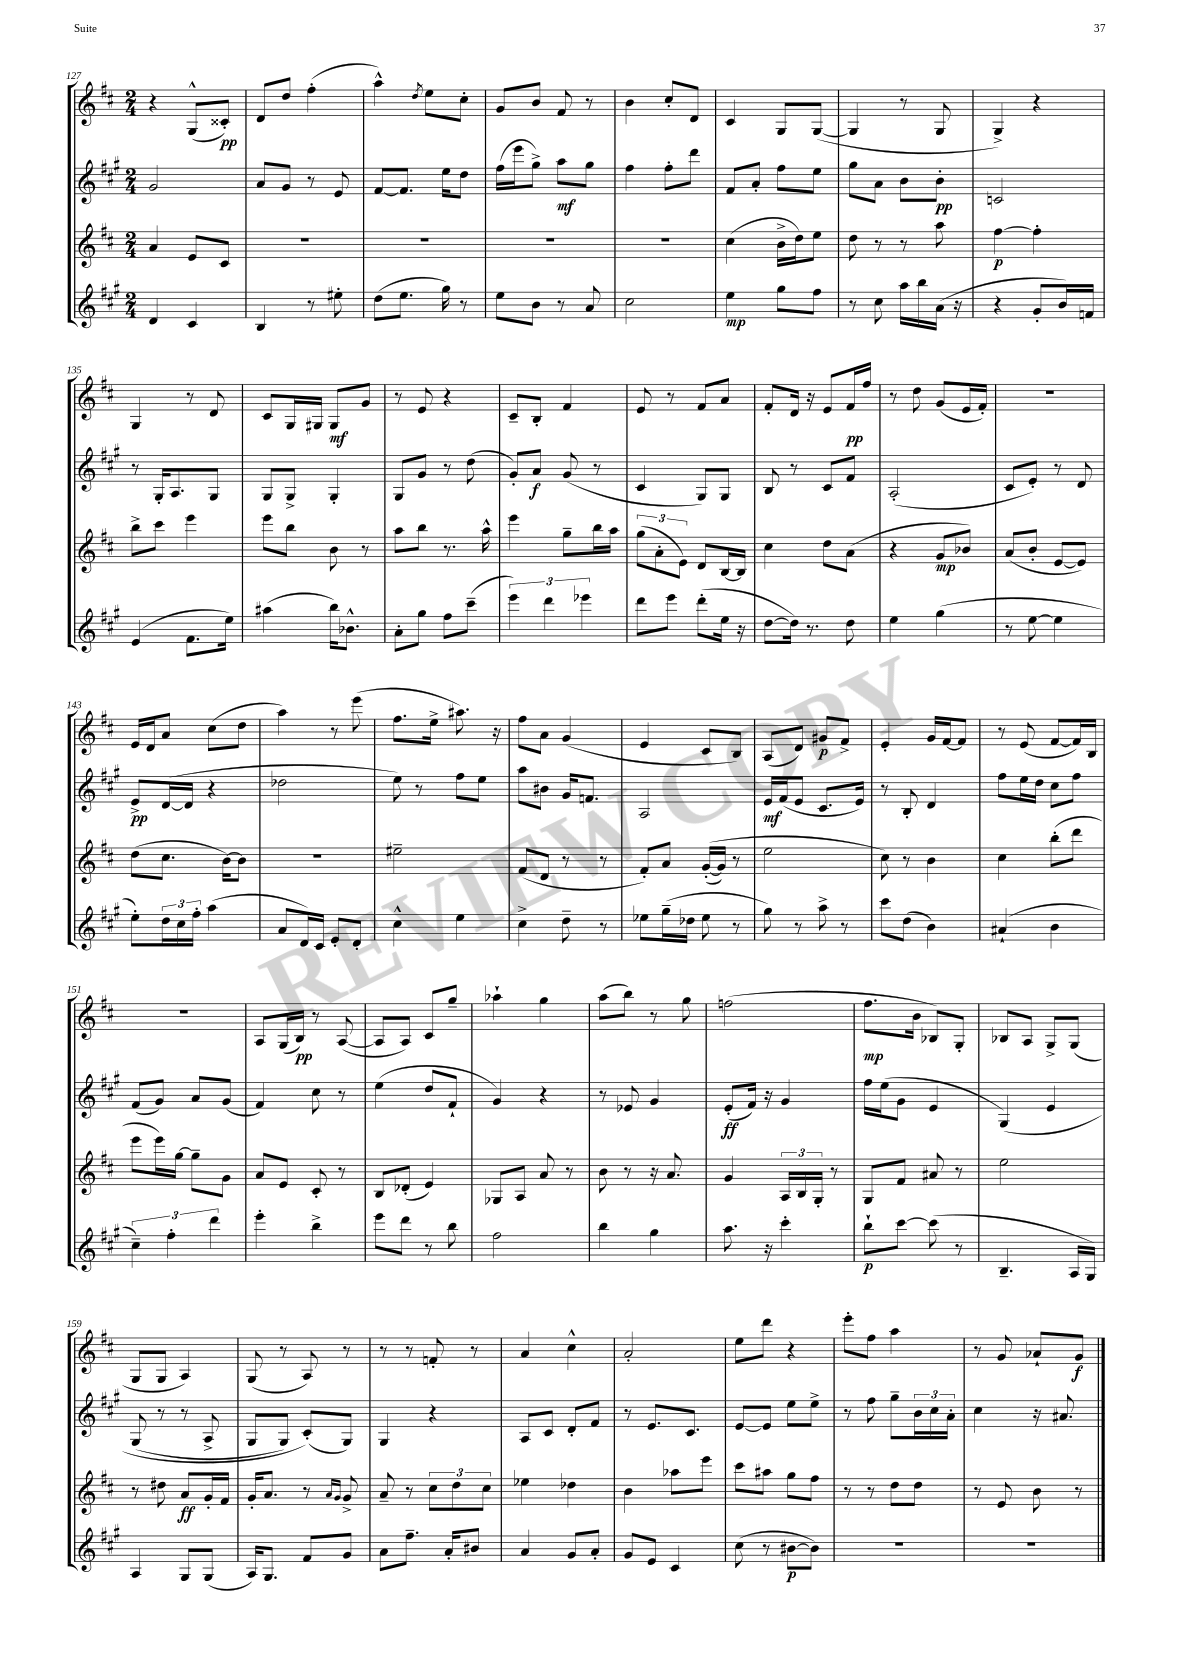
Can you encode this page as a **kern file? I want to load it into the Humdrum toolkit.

**kern	**dynam	**kern	**dynam	**kern	**dynam	**kern	**dynam
*part4	*part4	*part3	*part3	*part2	*part2	*part1	*part1
*staff4	*staff4	*staff3	*staff3	*staff2	*staff2	*staff1	*staff1
*clefG2	*	*clefG2	*	*clefG2	*	*clefG2	*
*k[f#c#g#]	*	*k[f#c#]	*	*k[f#c#g#]	*	*k[f#c#]	*
*M2/4	*	*M2/4	*	*M2/4	*	*M2/4	*
=127	=127	=127	=127	=127	=127	=127	=127
4d/	.	4a/	.	2g#/	.	4r	.
4c#/	.	8e/L	.	.	.	(8G^^/L	.
.	.	8c#/J	.	.	.	8c##X'/J)	pp
=128	=128	=128	=128	=128	=128	=128	=128
4B/	.	2r	.	8a/L	.	8d/L	.
.	.	.	.	8g#/J	.	8dd/J	.
8r	.	.	.	8r	.	(4ff#'\	.
8ee#X'\	.	.	.	8e/	.	.	.
=129	=129	=129	=129	=129	=129	=129	=129
(8dd\L	.	2r	.	[8f#/L	.	4aa^^\)	.
8.ee\J	.	.	.	8.f#/J]	.	.	.
.	.	.	.	.	.	8qdd/	.
.	.	.	.	.	.	8ee\L	.
16gg#\)	.	.	.	16ee\KL	.	.	.
8r	.	.	.	8dd\J	.	8cc#'\J	.
=130	=130	=130	=130	=130	=130	=130	=130
8ee\L	.	2r	.	(16ff#\LL	.	8g/L	.
.	.	.	.	16eee\J	.	.	.
8b\J	.	.	.	8gg#^\J)	.	8b/J	.
8r	.	.	.	8aa\L	mf	8f#/	.
8a/	.	.	.	8gg#\J	.	8r	.
=131	=131	=131	=131	=131	=131	=131	=131
2cc#\	.	2r	.	4ff#\	.	4b\	.
.	.	.	.	8ff#'\L	.	8cc#'/L	.
.	.	.	.	8ddd\J	.	8d/J	.
=132	=132	=132	=132	=132	=132	=132	=132
4ee\	mp	(4cc#\	.	8f#/L	.	4c#/	.
.	.	.	.	8a'/J	.	.	.
8gg#\L	.	16b^\LL	.	8ff#\L	.	8G/L	.
.	.	16dd\J)	.	.	.	.	.
8ff#\J	.	8ee\J	.	8ee\J	.	([8G/J	.
=133	=133	=133	=133	=133	=133	=133	=133
8r	.	8dd\	.	8gg#\L	.	4G/]	.
8cc#\	.	8r	.	8a\J	.	.	.
16aa\LL	.	8r	.	8b\L	.	8r	.
16bb\	.	.	.	.	.	.	.
(16a\JJ	.	8aa\	.	8b'\J	pp	8G/	.
16r	.	.	.	.	.	.	.
=134	=134	=134	=134	=134	=134	=134	=134
4r	.	[4ff#\	p	2cn/	.	4G^/)	.
8g#'/L	.	4ff#'\]	.	.	.	4r	.
16b/L)	.	.	.	.	.	.	.
16fn/JJ	.	.	.	.	.	.	.
!!LO:LB:g=z
=135	=135	=135	=135	=135	=135	=135	=135
(4e/	.	8bb^\L	.	8r	.	4G/	.
.	.	8ccc#\J	.	16G#'/KL	.	.	.
.	.	.	.	8.A/	.	.	.
8.f#\L	.	4eee\	.	.	.	8r	.
.	.	.	.	8G#/J	.	8d/	.
16ee\Jk)	.	.	.	.	.	.	.
=136	=136	=136	=136	=136	=136	=136	=136
(4aa#X\	.	8eee\L	.	8G#/L	.	8c#/L	.
.	.	8bb\J	.	8G#^/J	.	16G/L	.
.	.	.	.	.	.	16G#X/JJ	.
16bb\KL)	.	8b\	.	4G#'/	.	8G#/L	mf
8.b-X^^\J	.	.	.	.	.	.	.
.	.	8r	.	.	.	8g/J	.
=137	=137	=137	=137	=137	=137	=137	=137
8a'\L	.	8aa\L	.	8G#/L	.	8r	.
8gg#\J	.	8bb\J	.	8g#/J	.	8e/	.
8ff#\L	.	8.r	.	8r	.	4r	.
(8ccc#~\J	.	.	.	(8dd\	.	.	.
.	.	16aa^^\	.	.	.	.	.
=138	=138	=138	=138	=138	=138	=138	=138
6eee\)	.	4eee\	.	8g#'/L)	.	8c#~/L	.
.	.	.	.	8a/J	f	8B'/J	.
6ddd\	.	.	.	.	.	.	.
.	.	8gg~\L	.	(8g#/	.	4f#/	.
6eee-X\	.	.	.	.	.	.	.
.	.	16bb\L	.	8r	.	.	.
.	.	16aa\JJ	.	.	.	.	.
=139	=139	=139	=139	=139	=139	=139	=139
8ddd\L	.	(12gg\L	.	4c#/	.	8e/	.
.	.	12a'\	.	.	.	.	.
8eee\J	.	.	.	.	.	8r	.
.	.	12e\J)	.	.	.	.	.
(8ddd'\L	.	8d/L	.	8G#/L)	.	8f#/L	.
16ee\Jk	.	[16B/L	.	8G#/J	.	8a/J	.
16r	.	16B/JJ]	.	.	.	.	.
=140	=140	=140	=140	=140	=140	=140	=140
[8dd\L	.	4cc#\	.	8B/	.	8f#'/L	.
16dd\Jk])	.	.	.	8r	.	16d/Jk	.
8.r	.	.	.	.	.	16r	.
.	.	8dd\L	.	8c#/L	.	8e/L	.
8dd\	.	(8a\J	.	8f#/J	.	16f#/L	pp
.	.	.	.	.	.	16ff#/JJ	.
=141	=141	=141	=141	=141	=141	=141	=141
4ee\	.	4r	.	(2A'/	.	8r	.
.	.	.	.	.	.	8dd\	.
(4gg#\	.	8g/L	mp	.	.	(8g/L	.
.	.	8b-X/J)	.	.	.	16e/L	.
.	.	.	.	.	.	16f#'/JJ)	.
=142	=142	=142	=142	=142	=142	=142	=142
8r	.	(8a/L	.	8c#/L	.	2r	.
[8ee\	.	8b'/J	.	8e'/J)	.	.	.
4ee\]	.	[8e/L	.	8r	.	.	.
.	.	8e/J])	.	8d/	.	.	.
!!LO:LB:g=z
=143	=143	=143	=143	=143	=143	=143	=143
8ee'\L)	.	(8dd\L	.	8e^/L	pp	16e/LL	.
.	.	.	.	.	.	16d/J	.
24dd\L	.	8.cc#\J	.	([16d/L	.	8a/J	.
24cc#\	.	.	.	.	.	.	.
.	.	.	.	16d/JJ]	.	.	.
24ff#'\JJ	.	.	.	.	.	.	.
(4aa\	.	.	.	4r	.	(8cc#\L	.
.	.	[16b\KL)	.	.	.	.	.
.	.	8b\J]	.	.	.	8dd\J	.
=144	=144	=144	=144	=144	=144	=144	=144
8a/L	.	2r	.	2dd-X\	.	4aa\)	.
16d/L)	.	.	.	.	.	.	.
16c#/JJ	.	.	.	.	.	.	.
8e'/L	.	.	.	.	.	8r	.
8d'/J	.	.	.	.	.	(8eee\	.
=145	=145	=145	=145	=145	=145	=145	=145
4cc#^^\	.	2ee#X~\	.	8ee\)	.	8.ff#\L	.
.	.	.	.	8r	.	.	.
.	.	.	.	.	.	16ee^\Jk	.
4ee\	.	.	.	8ff#\L	.	8.aa#X\)	.
.	.	.	.	8ee\J	.	.	.
.	.	.	.	.	.	16r	.
=146	=146	=146	=146	=146	=146	=146	=146
4cc#^\	.	(8f#/L	.	8aa\L	.	8ff#\L	.
.	.	8d/J	.	8b#X\J	.	8a\J	.
8dd~\	.	8r	.	16g#/KL	.	(4g/	.
.	.	.	.	8.fn/J	.	.	.
8r	.	8r	.	.	.	.	.
=147	=147	=147	=147	=147	=147	=147	=147
8ee-X\L	.	8f#'/L)	.	2A/	.	4e/	.
(16gg#~\L	.	8a/J	.	.	.	.	.
16dd-X\JJ	.	.	.	.	.	.	.
8ee-\	.	(([16g'/LL	.	.	.	8c#/L	.
.	.	16g/JJ])	.	.	.	.	.
8r	.	8r	.	.	.	8B/J)	.
=148	=148	=148	=148	=148	=148	=148	=148
8gg#\)	.	2ee\	.	16e/LL	mf	(8A/L	.
.	.	.	.	(16f#/J	.	.	.
8r	.	.	.	8e/J	.	8d/J)	.
8aa^\	.	.	.	8.c#/L	.	8g#X/L	p
8r	.	.	.	.	.	8f#^/J	.
.	.	.	.	16e/Jk)	.	.	.
=149	=149	=149	=149	=149	=149	=149	=149
8ccc#\L	.	8cc#\)	.	8r	.	4e'/	.
(8dd\J	.	8r	.	8B'/	.	.	.
4b\)	.	4b\	.	4d/	.	16g/LL	.
.	.	.	.	.	.	[16f#/J	.
.	.	.	.	.	.	8f#/J]	.
=150	=150	=150	=150	=150	=150	=150	=150
(4a#X`/	.	4cc#\	.	8ff#\L	.	8r	.
.	.	.	.	16ee\L	.	(8e/	.
.	.	.	.	16dd\JJ	.	.	.
4b\	.	(8bb'\L	.	8cc#\L	.	[8f#/L	.
.	.	8ddd\J	.	8ff#\J	.	16f#/L])	.
.	.	.	.	.	.	16B/JJ	.
!!LO:LB:g=z
=151	=151	=151	=151	=151	=151	=151	=151
6cc#~\)	.	8eee\L	.	(8f#/L	.	2r	.
.	.	16eee\L)	.	8g#/J)	.	.	.
6ff#'\	.	.	.	.	.	.	.
.	.	[16gg\JJ	.	.	.	.	.
.	.	8gg~\L]	.	8a/L	.	.	.
6ddd\	.	.	.	.	.	.	.
.	.	8g\J	.	(8g#/J	.	.	.
=152	=152	=152	=152	=152	=152	=152	=152
4eee'\	.	8a/L	.	4f#/)	.	8A/L	.
.	.	8e/J	.	.	.	(16G/L	.
.	.	.	.	.	.	16B/JJ)	pp
4bb^\	.	8c#'/	.	8cc#\	.	8r	.
.	.	8r	.	8r	.	([8A/	.
=153	=153	=153	=153	=153	=153	=153	=153
8eee\L	.	8B/L	.	(4ee\	.	8A/L]	.
8ddd\J	.	(8d-X'/J	.	.	.	8A/J)	.
8r	.	4e/)	.	8dd/L	.	8c#/L	.
8bb\	.	.	.	8f#`/J	.	8gg~/J	.
=154	=154	=154	=154	=154	=154	=154	=154
2ff#\	.	8G-X/L	.	4g#/)	.	4aa-X`\	.
.	.	8A/J	.	.	.	.	.
.	.	8a/	.	4r	.	4gg\	.
.	.	8r	.	.	.	.	.
=155	=155	=155	=155	=155	=155	=155	=155
4bb\	.	8b\	.	8r	.	(8aa\L	.
.	.	8r	.	8e-X/	.	8bb\J)	.
4gg#\	.	16r	.	4g#/	.	8r	.
.	.	8.a/	.	.	.	.	.
.	.	.	.	.	.	8gg\	.
=156	=156	=156	=156	=156	=156	=156	=156
8.aa\	.	4g/	.	(8e'/L	ff	(2ffn\	.
.	.	.	.	16f#/Jk)	.	.	.
16r	.	.	.	16r	.	.	.
4ccc#'\	.	24A/LL	.	4g#/	.	.	.
.	.	24B/	.	.	.	.	.
.	.	24G'/JJ	.	.	.	.	.
.	.	8r	.	.	.	.	.
=157	=157	=157	=157	=157	=157	=157	=157
8bb`\L	p	8G/L	.	16ff#\LL	.	8.ff#\L	mp
.	.	.	.	(16ee\J	.	.	.
[8ccc#\J	.	8f#/J	.	8g#\J	.	.	.
.	.	.	.	.	.	16b\Jk	.
(8ccc#\]	.	8a#X/	.	4e/	.	8B-X/L)	.
8r	.	8r	.	.	.	8G'/J	.
=158	=158	=158	=158	=158	=158	=158	=158
4.B~/	.	2ee\	.	(4G#/)	.	8B-X/L	.
.	.	.	.	.	.	8A/J	.
.	.	.	.	4e/	.	8G^/L	.
16A/LL	.	.	.	.	.	(8G/J	.
16G#/JJ)	.	.	.	.	.	.	.
!!LO:LB:g=z
=159	=159	=159	=159	=159	=159	=159	=159
4A/	.	8r	.	(8G#/	.	8G/L	.
.	.	8dd#X\	.	8r	.	8G/J	.
8G#/L	.	8a/L	ff	8r	.	4A/)	.
(8G#/J	.	16g'/L	.	8A^/	.	.	.
.	.	16f#/JJ	.	.	.	.	.
=160	=160	=160	=160	=160	=160	=160	=160
16A/KL)	.	16g'/KL	.	8G#/L	.	(8G/	.
8.G#/J	.	8.a/J	.	.	.	.	.
.	.	.	.	8G#/J)	.	8r	.
8f#/L	.	8r	.	(8c#'/L)	.	8A/)	.
.	.	16qqa/LL	.	.	.	.	.
.	.	16qqg/JJ	.	.	.	.	.
8g#/J	.	8g^/	.	8G#/J)	.	8r	.
=161	=161	=161	=161	=161	=161	=161	=161
8a\L	.	8a~/	.	4G#/	.	8r	.
8.ff#~\J	.	8r	.	.	.	8r	.
.	.	12cc#\L	.	4r	.	8fn'/	.
16a'/KL	.	.	.	.	.	.	.
.	.	12dd\	.	.	.	.	.
8b#X/J	.	.	.	.	.	8r	.
.	.	12cc#\J	.	.	.	.	.
=162	=162	=162	=162	=162	=162	=162	=162
4a/	.	4ee-X\	.	8A/L	.	4a/	.
.	.	.	.	8c#/J	.	.	.
8g#/L	.	4dd-X\	.	8d'/L	.	4cc#^^\	.
8a'/J	.	.	.	8f#/J	.	.	.
=163	=163	=163	=163	=163	=163	=163	=163
8g#/L	.	4b\	.	8r	.	2a'/	.
8e/J	.	.	.	8.e/L	.	.	.
4c#/	.	8aa-X\L	.	.	.	.	.
.	.	.	.	8.c#/J	.	.	.
.	.	8eee\J	.	.	.	.	.
=164	=164	=164	=164	=164	=164	=164	=164
(8cc#\	.	8ccc#\L	.	[8e/L	.	8ee\L	.
8r	.	8aa#X\J	.	8e/J]	.	8ddd\J	.
[8b#X\L	p	8gg\L	.	8ee\L	.	4r	.
8b#\J])	.	8ff#\J	.	8ee^\J	.	.	.
=165	=165	=165	=165	=165	=165	=165	=165
2r	.	8r	.	8r	.	8eee'\L	.
.	.	8r	.	8ff#\	.	8ff#\J	.
.	.	8dd\L	.	8gg#~\L	.	4aa\	.
.	.	8dd\J	.	24b\L	.	.	.
.	.	.	.	24cc#\	.	.	.
.	.	.	.	24a'\JJ	.	.	.
=166	=166	=166	=166	=166	=166	=166	=166
2r	.	8r	.	4cc#\	.	8r	.
.	.	8e/	.	.	.	8g/	.
.	.	8b\	.	16r	.	8a-X`/L	.
.	.	.	.	8.a#X/	.	.	.
.	.	8r	.	.	.	8g/J	f
==	==	==	==	==	==	==	==
*-	*-	*-	*-	*-	*-	*-	*-
